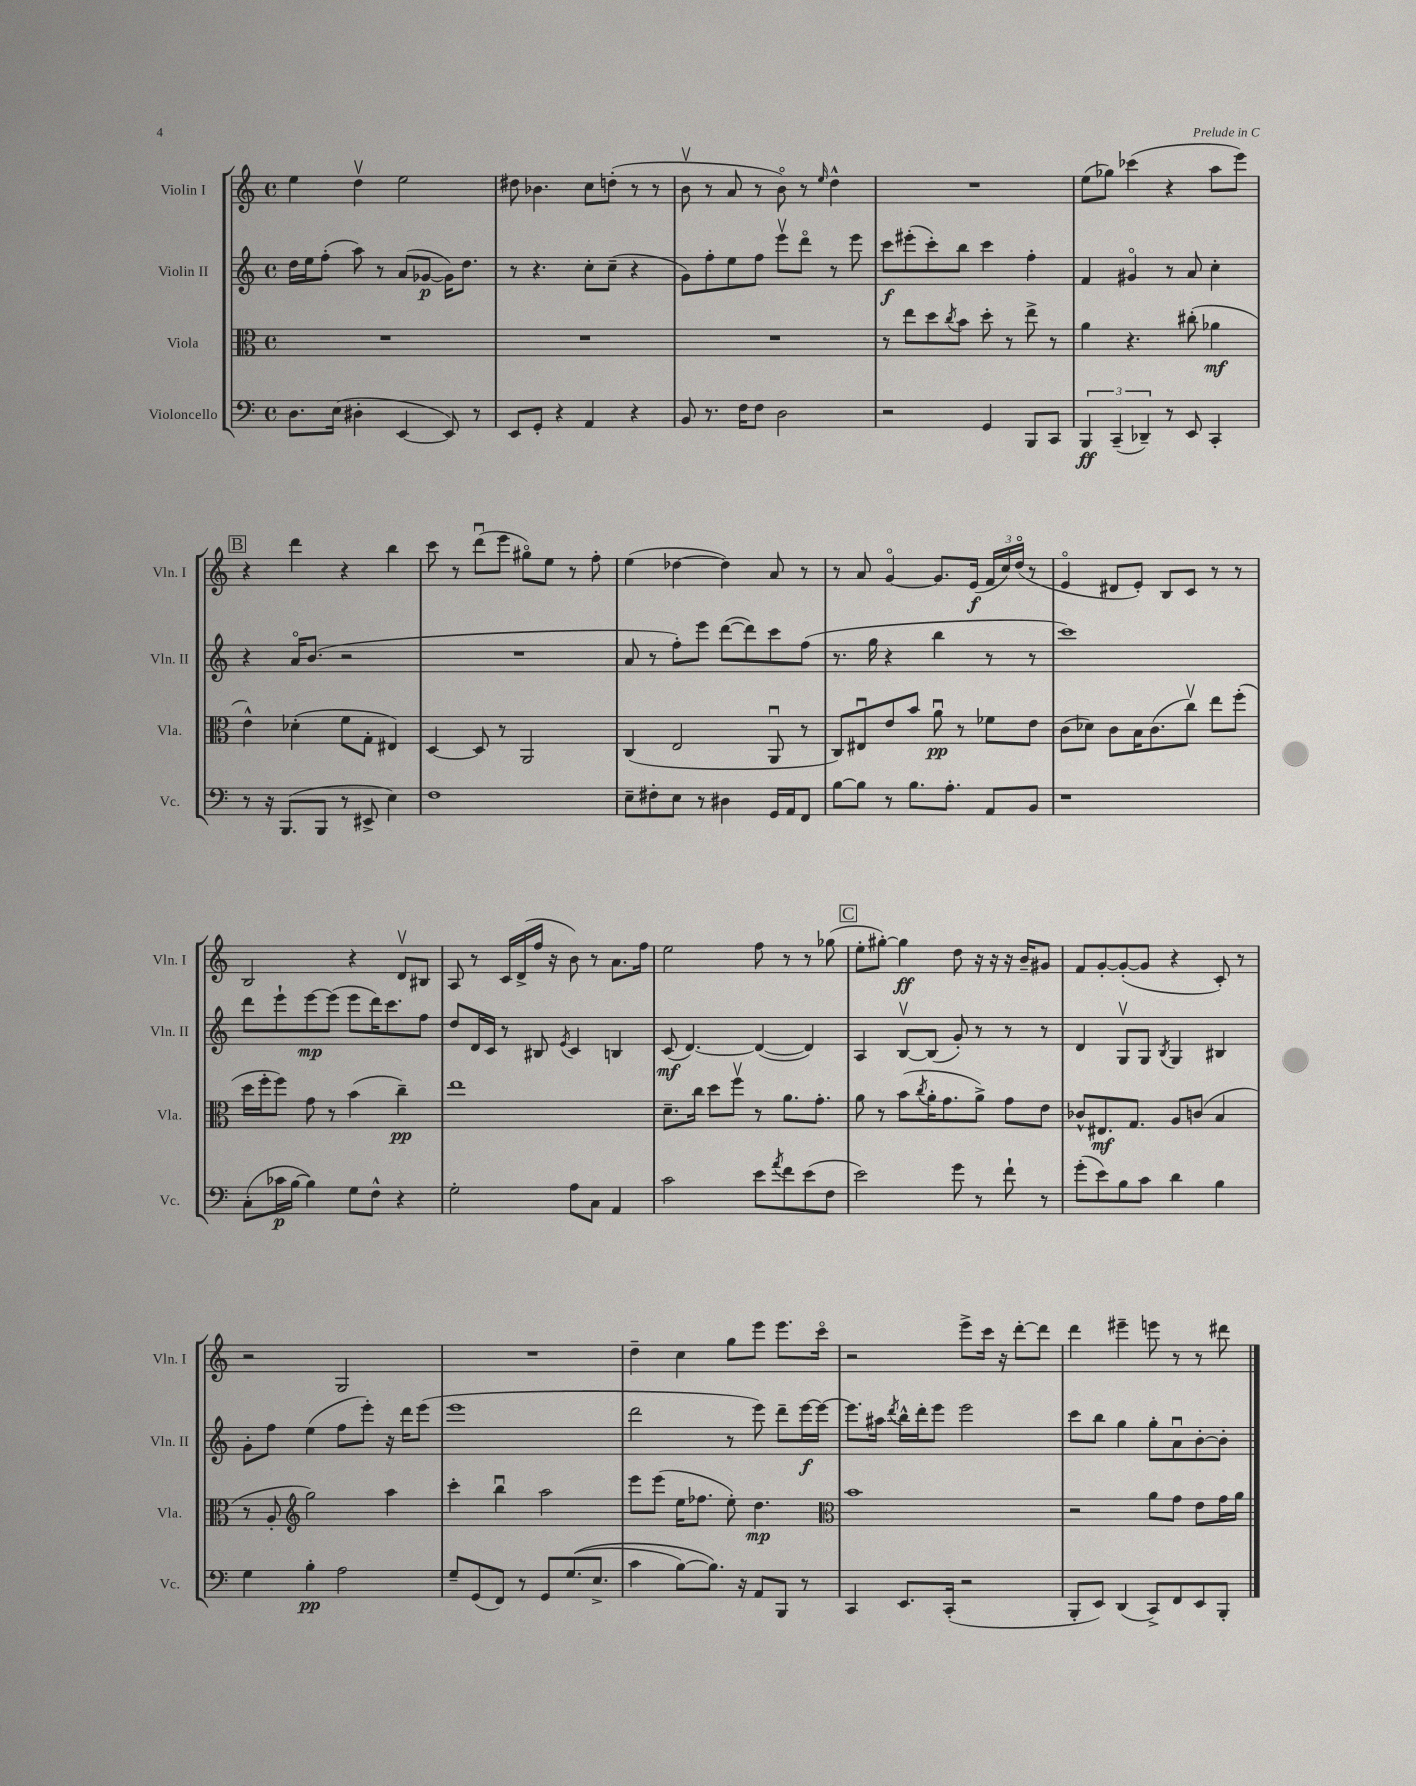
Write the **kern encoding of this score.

**kern	**kern	**kern	**kern
*staff4	*staff3	*staff2	*staff1
*clefF4	*clefC3	*clefG2	*clefG2
*k[]	*k[]	*k[]	*k[]
*M4/4	*M4/4	*M4/4	*M4/4
*met(c)	*met(c)	*met(c)	*met(c)
8.D	1r	16dd	4ee
.	.	16ee	.
.	.	(8ff'	.
(16E	.	.	.
4D#'	.	8aa)	4ddv
.	.	8r	.
[4EE	.	(8a	2ee
.	.	[8g-	.
8EE])	.	16g-])	.
.	.	8.dd	.
8r	.	.	.
=	=	=	=
8EE	1r	8r	8dd#
8GG'	.	4.r	4.b-
4r	.	.	.
4AA	.	8cc'	8cc
.	.	(8cc~	(8dd'
4r	.	4r	8r
.	.	.	8r
=	=	=	=
8BB	1r	8g)	8bv
8.r	.	8ff'	8r
.	.	8ee	8a
16F	.	.	.
8F	.	8ff	8r
2D	.	8eeev	8bo)
.	.	8dddo	8r
.	.	.	16qqee
.	.	8r	4dd^^
.	.	8eee	.
=	=	=	=
2r	8r	8ccc	1r
.	8ee	(8eee#'	.
.	8dd	8ccc')	.
.	8qcc	.	.
.	8b	8bb	.
4GG	8dd'	4ccc	.
.	8r	.	.
8BBB	8ee^	4ff'	.
8CC	8r	.	.
=	=	=	=
6BBB	4a	4f	(8ee
.	.	.	8gg-)
(6CC~	.	.	.
.	4.r	4g#o	(4ccc-
6DD-~)	.	.	.
8r	.	8r	4r
8EE	(8cc#'	8a	.
4CC'	4a-	4cc'	8aa
.	.	.	8eee)
=	=	=	=
8r	4e^^)	4r	4r
16r	.	.	.
(8.BBB	.	.	.
.	(4d-'	16ao	4ddd
.	.	(8.b	.
8BBB	.	.	.
8r	8f	2r	4r
8EE#^	8G'	.	.
4E)	4E#)	.	4bb
=	=	=	=
1F	[4D	1r	8ccc
.	.	.	8r
.	8D]	.	(8dddu
.	8r	.	8eee
.	2AA	.	8gg#o)
.	.	.	8ee
.	.	.	8r
.	.	.	8ff'
=	=	=	=
8E~	(4C	8a	(4ee
8F#'	.	8r	.
8E	2E	8ff')	[4dd-
8r	.	8eee	.
4D#	.	([8ddd	4dd-])
.	.	8ddd])	.
16GG	8AAu	8ccc	8a
16AA	.	.	.
8FF	8r	(8ff	8r
=	=	=	=
[8B	8C)	8.r	8r
8B]	8E#u	.	8a
.	.	16gg	.
8r	8e	4r	[4go
8.B	8b	.	.
.	8au	4bb	8.g]
8.A'	.	.	.
.	8r	.	.
.	.	.	(16e
8AA	8f-	8r	24f
.	.	.	24cc)
.	.	.	(24ddo
8BB	8e	8r	8r
=	=	=	=
1r	(8c	1ccc)	4eo
.	8d-)	.	.
.	8c	.	8d#
.	16B	.	8e')
.	(8.c	.	.
.	.	.	8B
.	8ccv)	.	8c
.	8ee	.	8r
.	(8ff'	.	8r
=	=	=	=
(8C'	16dd	8ddd	2B
.	16ff'	.	.
16c-	8ff)	8eee`	.
[16B	.	.	.
4B])	8g	[8eee	.
.	8r	(8eee]	.
8G	(4b	8eee	4r
8F^^	.	16ddd)	.
.	.	8.ccc	.
4r	4cc~)	.	8dv
.	.	8ff	8B#
=	=	=	=
2G'	1ee	8dd	8A
.	.	16d	8r
.	.	16c	.
.	.	8r	16c
.	.	.	(16d^
.	.	8B#	16ff
.	.	.	16r
.	.	8qe	.
8A	.	4c	8b)
8C	.	.	8r
4AA	.	4B	8.a
.	.	.	16ff
=	=	=	=
2c	8.d~	(8c	2ee
.	.	[4.d)	.
.	16cc	.	.
.	8dd	.	.
.	8ffv	.	.
8e	8r	(4d_	8ff
8qa	.	.	.
8f	8.a	.	8r
(8e	.	4d])	8r
.	8.g'	.	.
8F	.	.	(8gg-
=	=	=	=
2e)	8a	4A	8ee'
.	8r	.	[8gg#')
.	(8b	[8Bv	4gg#]
.	8qcc	.	.
.	16a'	(8B]	.
.	8.g	.	.
8g	.	8g')	8dd
8r	8a^)	8r	16r
.	.	.	16r
8f`	8g	8r	16r
.	.	.	16b~
8r	8e	8r	8g#
=	=	=	=
(8g'	8c-^^	4d	8f
8e)	8.E#	.	[8g'
8B	.	8Gv	(8g'_
.	8.G	.	.
8c	.	8G	8g]
.	.	8qB	.
4d	8A	4G	4r
.	(8c	.	.
4B	4B	4B#	8c')
.	.	.	8r
=	=	=	=
4G	8r	8g'	2r
.	8A'	8ff	.
*	*clefG2	*	*
4B'	2gg)	(4ee	.
2A	.	8ff	2G
.	.	8eee')	.
.	4aa	16r	.
.	.	16ddd	.
.	.	(8eee	.
=	=	=	=
8G~	4ccc'	1eee	1r
(8GG	.	.	.
8FF)	4bbu	.	.
8r	.	.	.
8GG	2aa	.	.
&((8.G	.	.	.
8.E^	.	.	.
=	=	=	=
4c	8eee	2ddd	4dd~
.	(8eee	.	.
[8B)	16ee	.	4cc
.	8.ff-	.	.
8.B]&)	.	.	.
.	8ee')	8r	8gg
16r	.	.	.
8AA	4.dd	8eee)	8eee
8BBB	.	8ddd~	8.eee
8r	.	[16eee	.
.	.	16eee_	16ccco
=	=	=	=
*	*clefC3	*	*
4CC	1b	8.eee]	2r
.	.	16aa#	.
.	.	8qddd	.
8.EE	.	16bb^^	.
.	.	16ddd'	.
.	.	8eee	.
(16CC'	.	.	.
2r	.	2eee	8eee^
.	.	.	16ccc
.	.	.	16r
.	.	.	[8ddd'
.	.	.	8ddd]
=	=	=	=
8BBB'	2r	8ccc	4ddd
8EE)	.	8bb	.
(4DD	.	4gg	4eee#~
8CC^)	8a	8gg'	8eee
8FF	8g	8au	8r
8EE	8e	[8b'	8r
8BBB'	16g	8b']	8ddd#
.	16a	.	.
==	==	==	==
*-	*-	*-	*-
